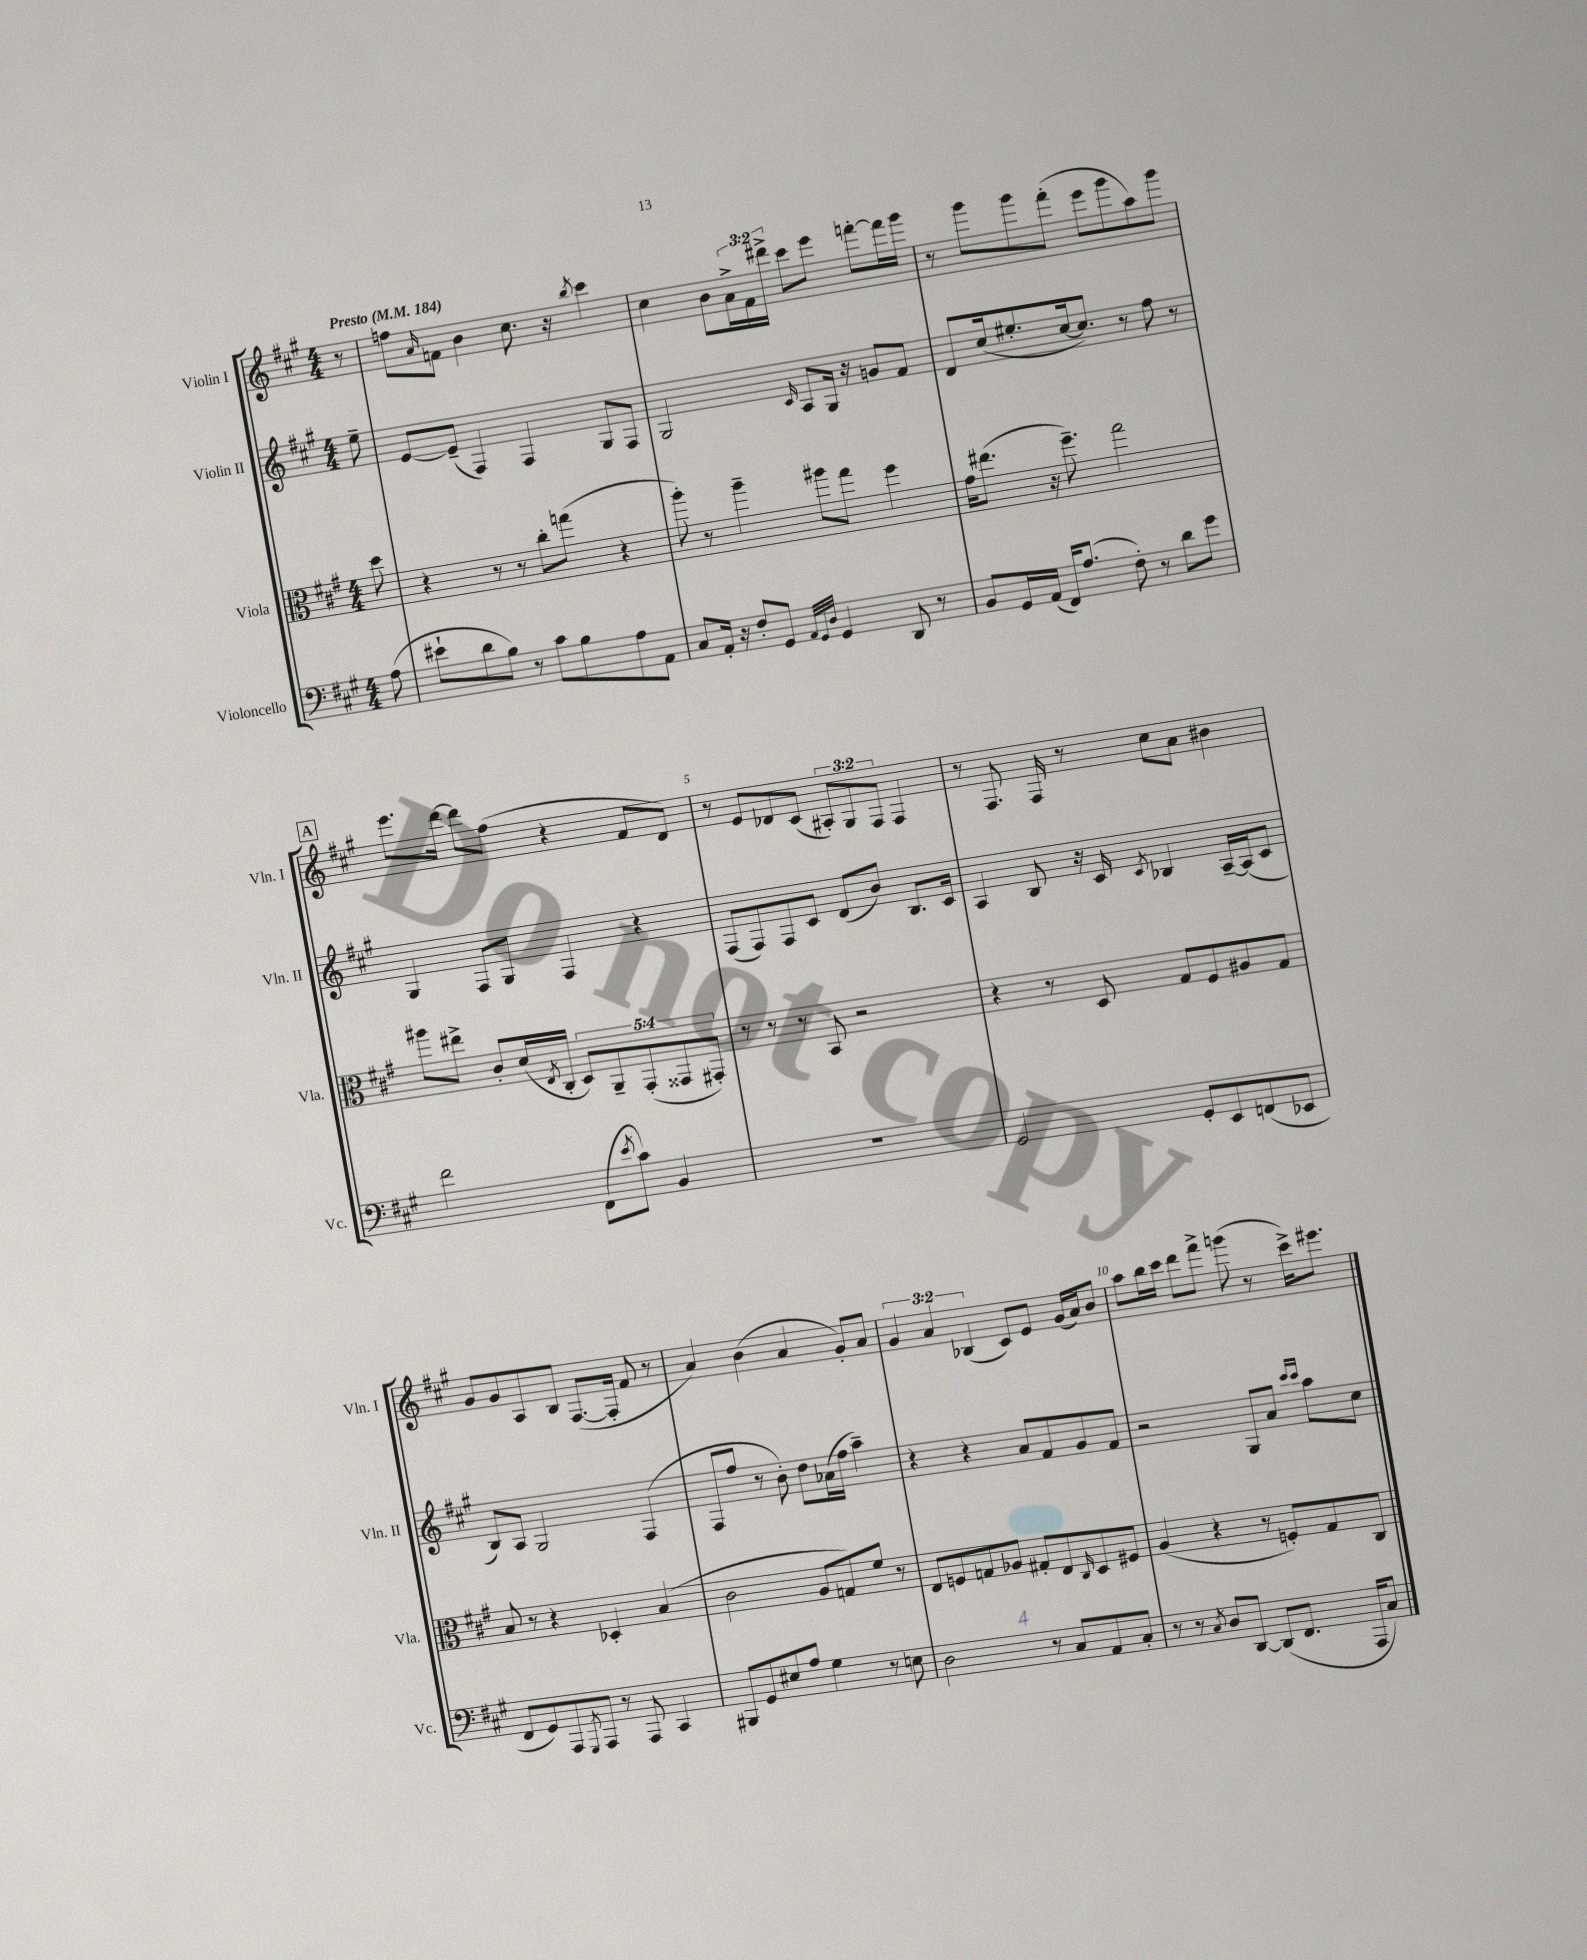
<<
\new StaffGroup <<
\new Staff = "s0" \with { instrumentName = "Violin I" shortInstrumentName = "Vln. I" } {
    \clef treble \key a \major \numericTimeSignature \time 4/4 \override Staff.TupletNumber.text = #tuplet-number::calc-fraction-text \partial 8 \tempo "Presto" 4 = 184
    r8 |
    f''8 \grace { a'16 } f'8 b'4 cis''8. r16 \acciaccatura { b''8 } cis'''4 |
    cis''4 b'8 \tuplet 3/2 { a'16-> fis'16 dis'''16-> } cis'''8 e'''8 f'''8~-. f'''16 gis'''16 |
    r8 gis'''8 gis'''8 fis'''8-.( e'''8 gis'''8 a''8) gis'''8 |
    \mark \markup { \box "A" } e'''8. d'''16~ d'''8 fis''8( r4 fis'8 d'8) |
    r8 e'8 des'8 cis'8( \tuplet 3/2 { ais8-.) gis8 fis8 } fis4 |
    r8 fis8. fis16 r8 cis''8 a'8 bis'4 |
    gis'8 gis'8 a8 b8 fis8.~( fis16-. fis'8 r8 |
    a'4) b'4( a'4 gis'8-.) a'8 |
    \tuplet 3/2 { gis'4 a'4 bes4( } cis'8) e'8 gis'16( a'16) b'8 |
    a''8 b''16 cis'''16 d'''8 fis'''8-> g'''8( r8 cis'''16->) eis'''8. \bar "|." |
}
\new Staff = "s1" \with { instrumentName = "Violin II" shortInstrumentName = "Vln. II" } {
    \clef treble \key a \major \numericTimeSignature \time 4/4 \partial 8
    e''8-- |
    e'8~ e'8--( fis4) fis4 gis8 fis8 |
    gis2 \grace { cis'16 } a8 gis16 r16 g'8 fis'8 |
    d'8 cis''16( eis''8.-. cis''16~ cis''8.) r8 fis''8 r8 |
    \mark \markup { \box "A" } gis4 fis8 gis8 fis4 r4 |
    fis8( fis8) fis8 cis'8 d'8( b'8) b8. cis'16 |
    a4 b8 r16 cis'16 \acciaccatura { cis'8 } bes4 a16~-- a16( cis'8 |
    b8) a8 gis2 fis4( |
    fis8 fis''8 r8 b'8-.) d''8 aes'16( fis''16 a''4--) |
    r4 r4 a'8 fis'8 gis'8 fis'8 |
    r2 gis8 a'8 \grace { cis'''16 cis'''16 } a''8 cis''8 \bar "|." |
}
\new Staff = "s2" \with { instrumentName = "Viola" shortInstrumentName = "Vla." } {
    \clef alto \key a \major \numericTimeSignature \time 4/4 \override Staff.TupletNumber.text = #tuplet-number::calc-fraction-text \partial 8
    d''8 |
    r4 r8 r8 cis''8-. g''8( r4 |
    a''8-.) r8 a''4-- ais''8 gis''8 fis''4 |
    gis'16 eis''8.( r16 fis''8.--) gis''2 |
    \mark \markup { \box "A" } ais''8 eis''8-> cis'8-. d'16( \acciaccatura { e8 } cis16-. \tuplet 5/4 { d8) a,8-- gis,8-.( gisis,8 gis,8-.) } |
    r8 r8 r8 b,8 r2 |
    r4 r8 d8 gis8 fis8 ais8 gis8 |
    b8 r8 r4 des4-. b4( |
    cis'2 a8 g8) fis'8 r8 |
    e8 f8 g8 aes8 gis8-. e8 \grace { cis16 } d8 fis8 |
    a4( r4 r8 f8-.) gis8 cis8 \bar "|." |
}
\new Staff = "s3" \with { instrumentName = "Violoncello" shortInstrumentName = "Vc." } {
    \clef bass \key a \major \numericTimeSignature \time 4/4 \partial 8
    a8( |
    eis'8-! d'8 b8) r8 cis'8 b8 a8 a,8 |
    cis8 a,16-. r16 fis8-. gis,8 \grace { a,32 gis,32 d32 } gis,4 d,8 r8 |
    b,8 gis,16 a,16( fis,16) a8.( fis8-.) r8 d'8 gis'8 |
    \mark \markup { \box "A" } fis'2 fis,8( \acciaccatura { e'8 } cis'8) b,4 |
    R1 |
    gis,2 gis,8-. e,8 f,8( ees,8 |
    fis,8 gis,8) a,,8 \acciaccatura { gis,,8 } a,,8 r8 a,,8 cis,4 |
    bis,,8 gis,8 eis8 a8 gis4 r8 e8 |
    d2 r8 cis8 a,8 cis8-. |
    r8 r8 \acciaccatura { cis8 } d8 d,8~ d,8( fis,8. a,,16 cis8) \bar "|." |
}
>>
>>
\layout { \context { \Score \override BarNumber.break-visibility = ##(#f #t #t) barNumberVisibility = #(every-nth-bar-number-visible 5) } }
